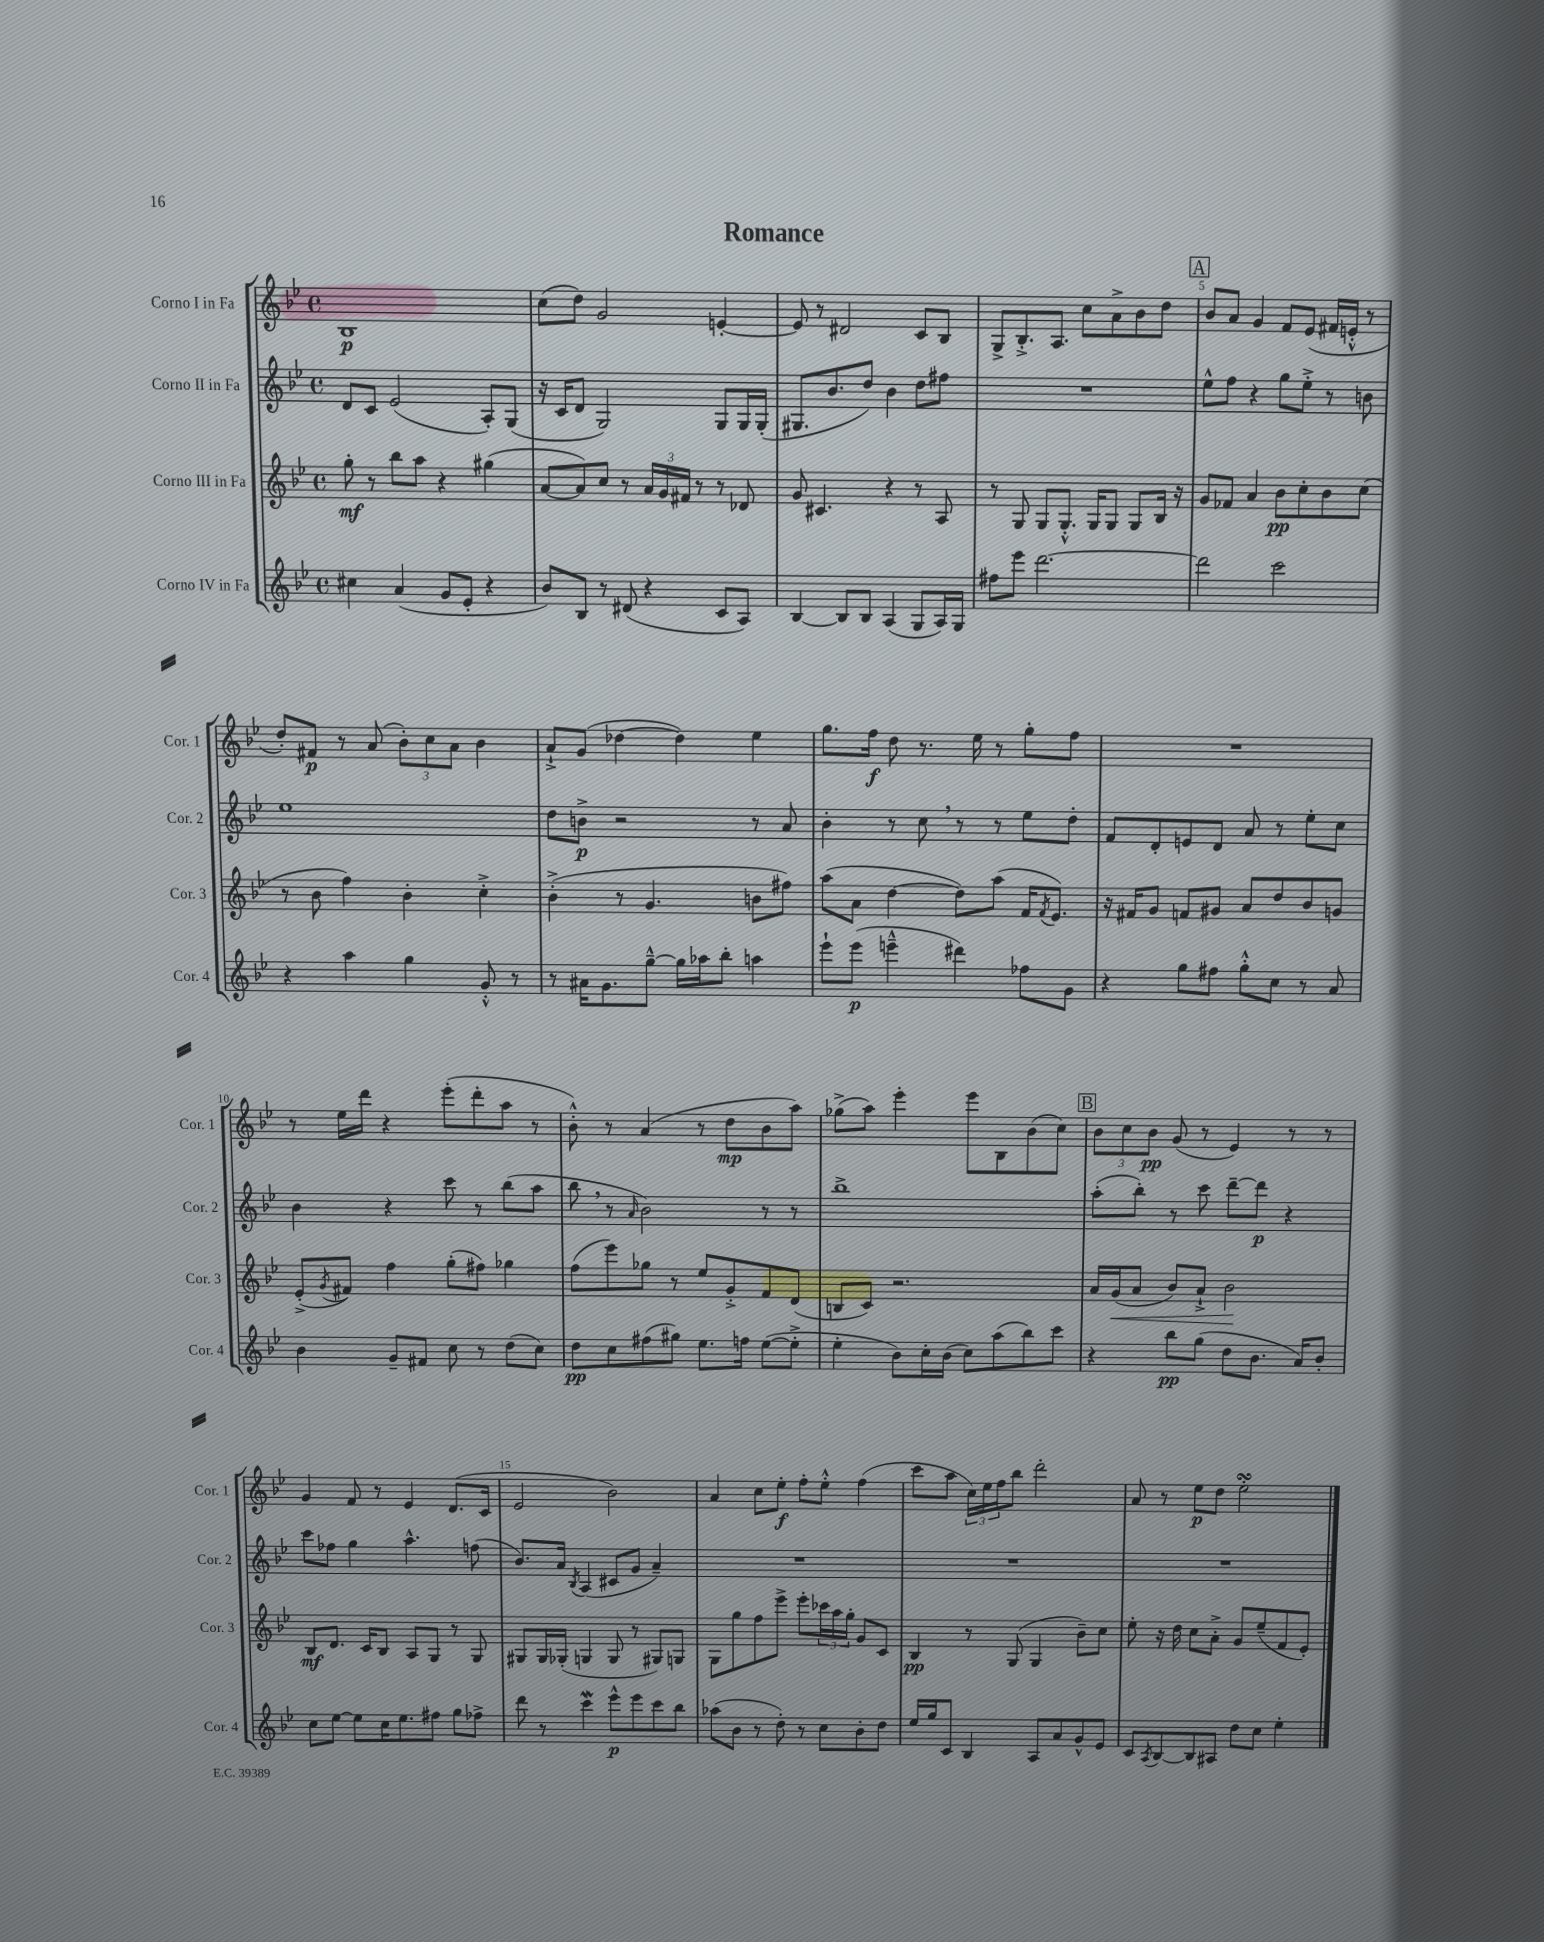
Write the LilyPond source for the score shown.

\header { title = "Romance" }
<<
\new StaffGroup <<
\new Staff = "s0" \with { instrumentName = "Corno I in Fa" shortInstrumentName = "Cor. 1" } {
    \clef treble \key bes \major \defaultTimeSignature \time 4/4
    bes1\p |
    c''8( d''8) g'2 e'4~-. |
    e'8 r8 dis'2 c'8 bes8 |
    g8-> bes8.-.-> a8. c''8 a'8-> bes'8 d''8 |
    \mark \markup { \box "A" } bes'8 a'8 g'4 f'8 ees'8( fis'16 e'16-.-^ r8 |
    d''8-.) fis'8\p r8 a'8( \tuplet 3/2 { bes'8-.) c''8 a'8 } bes'4 |
    a'8-!-> g'8( des''4~ des''4) ees''4 |
    g''8. f''16\f d''8 r8. ees''16 r8 g''8-. f''8 |
    R1 |
    r8 ees''16 d'''16 r4 ees'''8-.( d'''8-. a''8 r8 |
    bes'8-.-^) r8 a'4( r8 d''8\mp bes'8 a''8) |
    ges''8->( a''8) ees'''4-. ees'''8 bes8 bes'8( c''8) |
    \mark \markup { \box "B" } \tuplet 3/2 { bes'8 c''8 bes'8\pp } g'8( r8 ees'4) r8 r8 |
    g'4 f'8 r8 ees'4 d'8.( c'16 |
    ees'2 bes'2) |
    a'4 c''8 ees''8-.\f f''8-. ees''8-.-^ f''4( |
    c'''8 a''8 \tuplet 3/2 { c''16) ees''16 f''16 } bes''8 d'''2-. |
    a'8 r8 ees''8\p d''8 ees''2-.\turn \bar "|." |
}
\new Staff = "s1" \with { instrumentName = "Corno II in Fa" shortInstrumentName = "Cor. 2" } {
    \clef treble \key bes \major \defaultTimeSignature \time 4/4
    d'8 c'8 ees'2( a8-.) g8( |
    r16 c'16 d'8 g2) g8 g16 g16-.( |
    gis8. bes'8. d''8) bes'4 d''8 fis''8 |
    R1 |
    \mark \markup { \box "A" } ees''8-^ f''8 r4 g''8 ees''8-.-> r8 b'8 |
    ees''1 |
    d''8 b'8->\p r2 r8 a'8 |
    bes'4-. r8 c''8 \breathe r8 r8 ees''8 d''8-. |
    f'8 d'8-. e'8 d'8 a'8 r8 ees''8-. c''8 |
    bes'4 r4 c'''8 r8 bes''8( a''8 |
    bes''8 \breathe r8 \grace { a'16 } bes'2) r8 r8 |
    bes''1-> |
    \mark \markup { \box "B" } a''8-.( bes''8-.) r8 c'''8 d'''8~-- d'''8\p r4 |
    c'''8 fes''8 g''4 a''4.-^ f''8( |
    bes'8.) a'16 \acciaccatura { bes8 } a4( cis'8 g'8 a'4--) |
    R1 |
    R1 |
    R1 \bar "|." |
}
\new Staff = "s2" \with { instrumentName = "Corno III in Fa" shortInstrumentName = "Cor. 3" } {
    \clef treble \key bes \major \defaultTimeSignature \time 4/4
    g''8-.\mf r8 bes''8 a''8 r4 gis''4( |
    a'8~ a'8) c''8 r8 \tuplet 3/2 { a'16 g'16 fis'16 } r8 r8 des'8 |
    g'8 cis'4. r4 r8 a8 |
    r8 g8 g8 g8.-.-^ g16 g8 g8 bes16 r16 |
    \mark \markup { \box "A" } g'8 fes'8 a'4 bes'8\pp c''8-. bes'8 c''8( |
    r8 bes'8 f''4) bes'4-. c''4-.-> |
    bes'4-.->( r8 g'4. b'8 fis''8) |
    a''8( a'8 d''4~ d''8) a''8( f'16 \acciaccatura { f'8 } ees'8.) |
    r16 fis'16 g'8 f'8 gis'8 a'8 d''8 bes'8 g'8 |
    ees'8-.->( \acciaccatura { g'8 } fis'8) f''4 g''8-.( fis''8) ges''4 |
    f''8( ees'''8) ges''8 r8 ees''8 g'8-.-> f'8 d'8( |
    b8 c'8) r2. |
    \mark \markup { \box "B" } a'16 g'16\<( a'8 bes'8) a'8-!-> bes'2\! |
    bes8\mf d'8. c'16 bes8 a8 g8 r8 g8 |
    gis8 gis16 ges16-.( g4 g8 r8 gis8) g8 |
    g8 g''8 f''8 ees'''8-> ees'''8-. \tuplet 3/2 { ces'''16 a''16 g''16-. } g'8 c'8 |
    bes4\pp r8 g8( g4 bes'8--) c''8 |
    ees''8-. r16 d''16 c''8 a'8-.-> g'8 ees''8--( f'8 ees'8-.) \bar "|." |
}
\new Staff = "s3" \with { instrumentName = "Corno IV in Fa" shortInstrumentName = "Cor. 4" } {
    \clef treble \key bes \major \defaultTimeSignature \time 4/4
    cis''4 a'4( g'8 ees'8-. r4 |
    bes'8) bes8 r8 dis'8( r4 c'8 a8) |
    bes4~ bes8 bes8 a4( g8 a16) g16 |
    fis''8 ees'''8 d'''2.~ |
    \mark \markup { \box "A" } d'''2 c'''2 |
    r4 a''4 g''4 g'8-.-^ r8 |
    r8 ais'16 g'8. g''8~---^ g''16 aes''16 bes''8-. a''4 |
    ees'''8-! ees'''8\p( e'''4---^ dis'''4) fes''8 g'8 |
    r4 g''8 fis''8 g''8-.-^ c''8 r8 a'8 |
    bes'4 g'8-- fis'8 c''8 r8 d''8( c''8) |
    d''8\pp c''8 fis''8( gis''8) ees''8. f''16 ees''8~( ees''8-.-> |
    ees''4-. bes'8) c''16-. bes'16( c''8) a''8( bes''8) c'''8 |
    \mark \markup { \box "B" } r4 bes''8\pp g''8( d''8 bes'8. a'16) bes'8-. |
    c''8 ees''8~ ees''8 c''16 ees''8. fis''8 g''8 fes''8-> |
    d'''8 r8 c'''4\mordent ees'''8-^\p ees'''8 c'''8 bes''8 |
    aes''8( bes'8 r8 d''8-.) r8 c''8 bes'8-. d''8 |
    ees''16 g''16 c'8 bes4 a8 a'8 g'8-^ ees'8 |
    c'8 \acciaccatura { a8 } bes8~ bes8 ais8 d''8 c''8 ees''4-. \bar "|." |
}
>>
>>
\layout { \context { \Score \override BarNumber.break-visibility = ##(#f #t #t) barNumberVisibility = #(every-nth-bar-number-visible 5) } }
